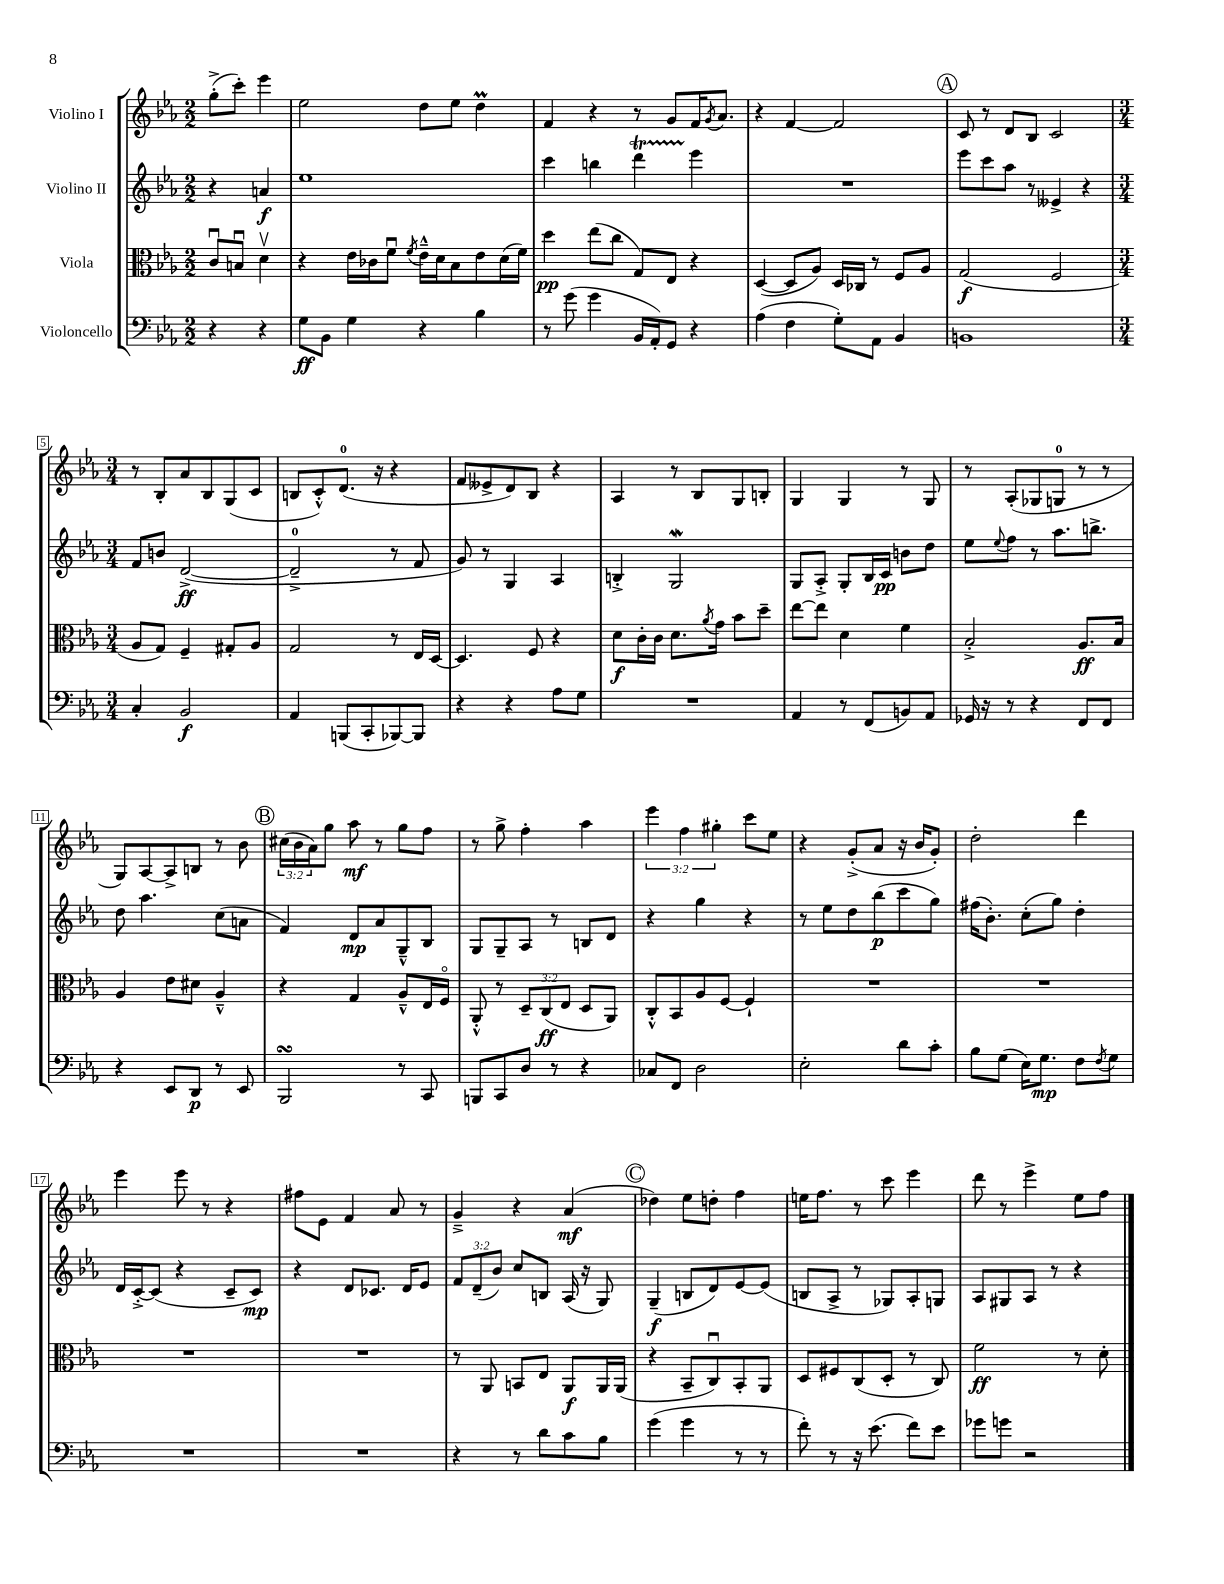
<<
\new StaffGroup <<
\new Staff = "s0" \with { instrumentName = "Violino I" } {
    \clef treble \key ees \major \numericTimeSignature \time 2/2 \override Staff.TupletNumber.text = #tuplet-number::calc-fraction-text \partial 2
    g''8-.->( c'''8-.) ees'''4 |
    ees''2 d''8 ees''8 d''4\prall |
    f'4 r4 r8 g'8 f'16 \acciaccatura { g'8 } aes'8. |
    r4 f'4~ f'2 |
    \mark \markup { \circle "A" } c'8 r8 d'8 bes8 c'2 |
    \numericTimeSignature \time 3/4 r8 bes8-. aes'8 bes8 g8( c'8 |
    b8 c'8-.-^) d'8.-0( r16 r4 |
    f'8 eeses'8-> d'8) bes8 r4 |
    aes4 r8 bes8 g8 b8-. |
    g4 g4 r8 g8 |
    r8 aes8-.( ges8 g8-0 r8 r8 |
    g8) aes8~ aes8-> b8 r8 bes'8 |
    \mark \markup { \circle "B" } \tuplet 3/2 { cis''16( bes'16 aes'16) } g''8 aes''8\mf r8 g''8 f''8 |
    r8 g''8-> f''4-. aes''4 |
    \tuplet 3/2 { ees'''4 f''4 gis''4-. } c'''8 ees''8 |
    r4 g'8-.->( aes'8 r16 bes'16 g'8-.) |
    d''2-. d'''4 |
    ees'''4 ees'''8 r8 r4 |
    fis''8 ees'8 f'4 aes'8 r8 |
    g'4---> r4 aes'4\mf( |
    \mark \markup { \circle "C" } des''4) ees''8 d''8-. f''4 |
    e''16 f''8. r8 c'''8 ees'''4 |
    d'''8 r8 ees'''4-> ees''8 f''8 \bar "|." |
}
\new Staff = "s1" \with { instrumentName = "Violino II" } {
    \clef treble \key ees \major \numericTimeSignature \time 2/2 \override Staff.TupletNumber.text = #tuplet-number::calc-fraction-text \partial 2
    r4 a'4\f |
    ees''1 |
    c'''4 b''4 d'''4\startTrillSpan ees'''4\stopTrillSpan |
    R1 |
    \mark \markup { \circle "A" } ees'''8 c'''8 aes''8 r8 eeses'4-> r4 |
    \numericTimeSignature \time 3/4 f'8 b'8 d'2~->\ff( |
    d'2-0---> r8 f'8 |
    g'8) r8 g4 aes4 |
    b4-.-> g2\mordent |
    g8 aes8-.-> g8-. bes16 c'16\pp b'8 d''8 |
    ees''8 \appoggiatura { ees''8 } f''8 r8 aes''8. b''8.-> |
    d''8 aes''4. c''8( a'8 |
    \mark \markup { \circle "B" } f'4) d'8\mp aes'8 g8---^ bes8 |
    g8 g8-- aes8 r8 b8 d'8 |
    r4 g''4 r4 |
    r8 ees''8 d''8 bes''8\p( c'''8 g''8) |
    fis''16( bes'8.-.) c''8-.( g''8) d''4-. |
    d'16 c'16~-.-> c'8( r4 c'8-- c'8\mp) |
    r4 d'8 ces'8. d'16 ees'8 |
    \tuplet 3/2 { f'8 d'8--( bes'8) } c''8 b8 aes16( r16 g8) |
    \mark \markup { \circle "C" } g4--\f( b8 d'8) ees'8~ ees'8( |
    b8 aes8-> r8 ges8) aes8-. g8 |
    aes8 gis8 aes8 r8 r4 \bar "|." |
}
\new Staff = "s2" \with { instrumentName = "Viola" } {
    \clef alto \key ees \major \numericTimeSignature \time 2/2 \override Staff.TupletNumber.text = #tuplet-number::calc-fraction-text \partial 2
    c'8\downbow b8\downbow d'4\upbow |
    r4 ees'16 ces'16 f'8\downbow \acciaccatura { f'8 } ees'16---^ d'16 bes8 ees'8 d'16( f'16) |
    d''4\pp ees''8( c''8 g8) ees8 r4 |
    d4~( d8 aes8) d16 ces16 r8 f8 aes8 |
    \mark \markup { \circle "A" } g2\f( f2 |
    \numericTimeSignature \time 3/4 aes8 g8) f4-- gis8-. aes8 |
    g2 r8 ees16 d16~ |
    d4. f8 r4 |
    d'8\f c'16-. c'16 d'8. \acciaccatura { aes'8 } g'16 bes'8 d''8-- |
    ees''8~ ees''8 d'4 f'4 |
    bes2-.-> aes8.\ff bes16 |
    aes4 ees'8 dis'8 aes4---^ |
    \mark \markup { \circle "B" } r4 g4 aes8---^ ees16 f16\flageolet |
    aes,8-.-^ r8 \tuplet 3/2 { d8-- c8\ff( ees8 } d8 aes,8) |
    c8-.-^ bes,8 aes8 f8~ f4-! |
    R2. |
    R2. |
    R2. |
    R2. |
    r8 aes,8 b,8 ees8 aes,8\f aes,16 aes,16( |
    \mark \markup { \circle "C" } r4 bes,8-- c8\downbow) bes,8-. aes,8 |
    d8 fis8 c8( d8-. r8 c8) |
    f'2\ff r8 d'8-. \bar "|." |
}
\new Staff = "s3" \with { instrumentName = "Violoncello" } {
    \clef bass \key ees \major \numericTimeSignature \time 2/2 \partial 2
    r4 r4 |
    g8\ff bes,8 g4 r4 bes4 |
    r8 g'8( g'4 bes,16 aes,16-.) g,8 r4 |
    aes4( f4 g8-.) aes,8 bes,4 |
    \mark \markup { \circle "A" } b,1 |
    \numericTimeSignature \time 3/4 c4-. bes,2\f |
    aes,4 b,,8( c,8-. bes,,8~) bes,,8 |
    r4 r4 aes8 g8 |
    R2. |
    aes,4 r8 f,8( b,8) aes,8 |
    ges,16 r16 r8 r4 f,8 f,8 |
    r4 ees,8 d,8\p r8 ees,8 |
    \mark \markup { \circle "B" } bes,,2\turn r8 c,8 |
    b,,8 c,8 d8 r8 r4 |
    ces8 f,8 d2 |
    ees2-. d'8 c'8-. |
    bes8 g8( ees16) g8.\mp f8 \acciaccatura { f8 } g8 |
    R2. |
    R2. |
    r4 r8 d'8 c'8 bes8 |
    \mark \markup { \circle "C" } g'4( g'4 r8 r8 |
    f'8-.) r8 r16 ees'8.( f'8) ees'8 |
    ges'8 g'8 r2 \bar "|." |
}
>>
>>
\layout { \context { \Score \override BarNumber.stencil = #(make-stencil-boxer 0.1 0.3 ly:text-interface::print) } }
